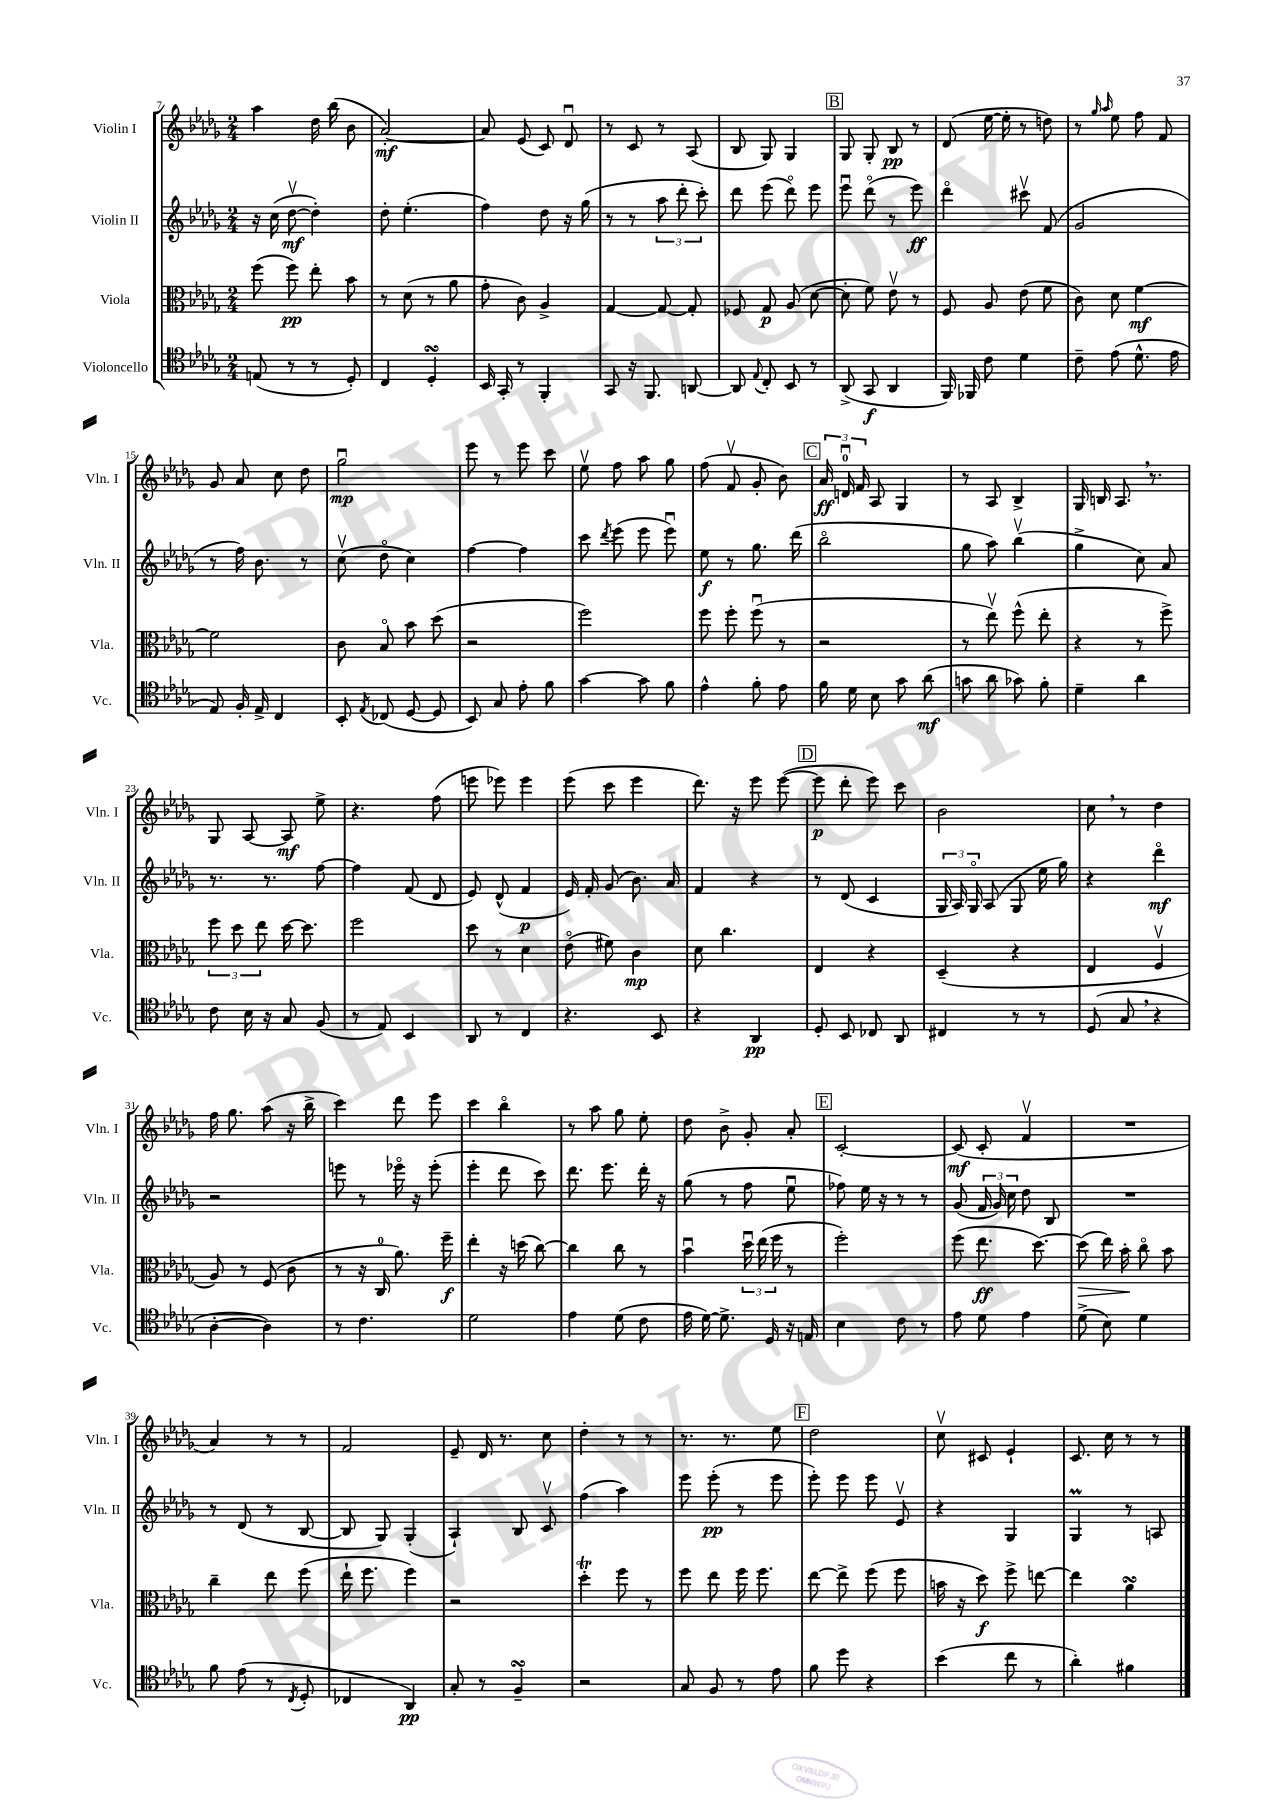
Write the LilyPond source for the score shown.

<<
\new StaffGroup <<
\new Staff = "s0" \with { instrumentName = "Violin I" shortInstrumentName = "Vln. I" } {
    \clef treble \key des \major \numericTimeSignature \time 2/4
    \autoBeamOff aes''4 des''16 bes''16( bes'8 |
    aes'2~-.\mf) |
    aes'8 ees'8( c'8) des'8\downbow |
    r8 c'8 r8 aes8( |
    bes8 ges8) ges4 |
    \mark \markup { \box "B" } ges8 ges8-. bes8\pp r8 |
    des'8( ees''16~ ees''16-. r8 d''8) |
    r8 \grace { ges''16 aes''16 } ees''8 f''8 f'8 |
    ges'8 aes'8 c''8 des''8 |
    ges''2\downbow\mp |
    ees'''8 r8 ees'''8 c'''8 |
    ees''8\upbow f''8 aes''8 ges''8 |
    f''8( f'8\upbow ges'8-. bes'8) |
    \mark \markup { \box "C" } \tuplet 3/2 { aes'16\ff d'16-0\downbow f'16 } aes8 ges4 |
    r8 aes8 bes4-> |
    ges16 b16 aes8. \breathe r8. |
    ges8 aes8~ aes8\mf ees''8-> |
    r4. f''8( |
    e'''8 ees'''8) ees'''4 |
    ees'''8( c'''8 ees'''4 |
    des'''8.) r16 ees'''8 ees'''8~( |
    \mark \markup { \box "D" } ees'''8\p des'''8-. ees'''8) c'''8 |
    bes'2 |
    c''8 \breathe r8 des''4 |
    f''16 ges''8. aes''8( r16 bes''16-> |
    c'''4) des'''8 ees'''8 |
    c'''4 bes''4\flageolet |
    r8 aes''8 ges''8 ees''8-. |
    des''8 bes'8-> ges'8-. aes'8-. |
    \mark \markup { \box "E" } c'2~-. |
    c'8\mf( c'8-. f'4\upbow |
    R2 |
    aes'4) r8 r8 |
    f'2 |
    ees'8-- des'16 r8. c''8 |
    des''4-. r8 r8 |
    r8. r8. ees''8 |
    \mark \markup { \box "F" } des''2 |
    c''8\upbow cis'8 ees'4-! |
    c'8. c''16 r8 r8 \bar "|." |
}
\new Staff = "s1" \with { instrumentName = "Violin II" shortInstrumentName = "Vln. II" } {
    \clef treble \key des \major \numericTimeSignature \time 2/4
    \autoBeamOff r16 c''16( des''8~\upbow\mf des''4-.) |
    des''8-. ees''4.-.( |
    f''4) des''8 r16 ges''16( |
    r8 r8 \tuplet 3/2 { aes''8 des'''8-. c'''8-.) } |
    des'''8 ees'''8( des'''8\flageolet) ees'''8 |
    \mark \markup { \box "B" } ees'''8\downbow des'''8\flageolet( r8 ees'''8\ff) |
    des'''4\flageolet cis'''8\upbow f'8( |
    ges'2 |
    r8 f''16) bes'8. r8 |
    c''8\upbow( des''8\flageolet c''4) |
    f''4~ f''4 |
    c'''8 \acciaccatura { des'''8 } ees'''8( ees'''8 ees'''8\downbow) |
    ees''8\f r8 ges''8. des'''16( |
    \mark \markup { \box "C" } bes''2\flageolet |
    ges''8 aes''8) bes''4\upbow( |
    ges''4-> c''8) aes'8 |
    r8. r8. f''8~ |
    f''4 f'8( des'8 |
    ees'8) des'8-^( f'4\p |
    ees'16) f'16-. ges'8( bes'8.) aes'16 |
    f'4 r4 |
    \mark \markup { \box "D" } r8 des'8( c'4 |
    \tuplet 3/2 { ges16 aes16) ges16\flageolet } aes8( ges8 ees''16 ges''16) |
    r4 des'''4\flageolet\mf |
    r2 |
    e'''8 r8 ees'''16\flageolet r16 ees'''8-.( |
    ees'''4-. des'''8 c'''8) |
    des'''8. ees'''8. des'''16-. r16 |
    ges''8( r8 f''8 ees''8\downbow |
    \mark \markup { \box "E" } fes''8) ees''16 r16 r8 r8 |
    ges'8( \tuplet 3/2 { f'16 ges'16) c''16 } des''8 bes8 |
    R2 |
    r8 des'8( r8 bes8~ |
    bes8 ges8) ges4-.( |
    aes4-!) bes8 c'8\upbow |
    f''4( aes''4) |
    ees'''8 ees'''8-.\pp( r8 ees'''8 |
    \mark \markup { \box "F" } ees'''8-.) ees'''8 ees'''8 ees'8\upbow |
    r4 ges4 |
    ges4\prall r8 a8 \bar "|." |
}
\new Staff = "s2" \with { instrumentName = "Viola" shortInstrumentName = "Vla." } {
    \clef alto \key des \major \numericTimeSignature \time 2/4
    \autoBeamOff f''8( f''8\pp) ees''8-. bes'8 |
    r8 des'8( r8 aes'8 |
    ges'8-. c'8) aes4-> |
    ges4~ ges8~ ges8-. |
    fes8 ges8\p aes8( des'8~ |
    \mark \markup { \box "B" } des'8-. f'8) ees'8\upbow r8 |
    f8 aes8 ees'8( f'8 |
    c'8) des'8 f'4~\mf |
    f'2 |
    c'8 bes8\flageolet bes'8 des''8( |
    r2 |
    f''2) |
    f''8 f''8-. f''8\downbow( r8 |
    \mark \markup { \box "C" } r2 |
    r8 ees''8\upbow) f''8-^( ees''8-. |
    r4 r8 f''8->) |
    \tuplet 3/2 { f''8 des''8 ees''8 } des''16~ des''8. |
    f''2 |
    des''8 r8 des'4 |
    ees'8\flageolet( fis'8) c'4\mp |
    des'8 c''4. |
    \mark \markup { \box "D" } ees4 r4 |
    des4--( r4 |
    ees4 f4\upbow |
    aes8) r8 f8( c'8 |
    r8 r16 c16-0 aes'8.) f''16--\f |
    ees''4-. r16 d''16( c''8~) |
    c''4 c''8 r8 |
    bes'4\downbow \tuplet 3/2 { des''16\downbow ees''16( f''16 } r8 |
    \mark \markup { \box "E" } f''2-.) |
    f''8( ees''8.\ff des''8.~) |
    des''8\>( ees''16) bes'16-.\! c''8\flageolet bes'8 |
    c''4-- ees''8 f''8( |
    ees''16-! f''8. f''4) |
    r2 |
    des''4-.\trill f''8 r8 |
    f''8 ees''8 f''16 f''8. |
    \mark \markup { \box "F" } ees''8~ ees''8-> f''8( f''8 |
    b'16 r16 des''8\f) f''8-> e''8~ |
    e''4 aes'4\turn \bar "|." |
}
\new Staff = "s3" \with { instrumentName = "Violoncello" shortInstrumentName = "Vc." } {
    \clef tenor \key des \major \numericTimeSignature \time 2/4
    \autoBeamOff e8( r8 r8 des8-.) |
    c4 des4-.\turn |
    bes,16 ges,16-. r8 f,4-. |
    ges,8 r16 f,8. a,8~ |
    a,8 \appoggiatura { ees8 } c8-. bes,8 r8 |
    \mark \markup { \box "B" } aes,8->( ges,8\f aes,4 |
    f,16) fes,16 c'8 des'4 |
    c'8-- ees'8( des'8.-^ ees'16 |
    ees8) f16-. ees16-> c4 |
    bes,8-. \acciaccatura { ees8 } ces8( des8~ des8 |
    bes,8) ges8 ees'8-. f'8 |
    ges'4~ ges'8 f'8 |
    ees'4-^ f'8-. ees'8 |
    \mark \markup { \box "C" } f'16 des'16 bes8 ges'8 aes'8\mf( |
    g'8 aes'8 ges'8) f'8-. |
    des'4-- aes'4 |
    c'8 bes16 r16 ges8 f8( |
    r8 ees8) bes,4 |
    aes,8 r8 c4 |
    r4. bes,8 |
    r4 aes,4\pp |
    \mark \markup { \box "D" } des8-. bes,8 ces8 aes,8 |
    cis4 r8 r8 |
    des8( ges8 \breathe r4 |
    aes4~-. aes4) |
    r8 c'4. |
    des'2 |
    ees'4 des'8( c'8 |
    ees'16 des'16~) des'8.-> des16 r16 e16 |
    \mark \markup { \box "E" } bes4 c'8 r8 |
    ees'8 des'8 ees'4 |
    des'8->( bes8) des'4 |
    f'8 ees'8( r8 \acciaccatura { c8 } des8-. |
    ces4 aes,4\pp) |
    ges8-. r8 f4--\turn |
    r2 |
    ges8 f8 r8 ees'8 |
    \mark \markup { \box "F" } f'8 des''8 r4 |
    bes'4( c''8 r8 |
    aes'4-.) fis'4 \bar "|." |
}
>>
>>
\layout { \context { \Score currentBarNumber = #7 } }
